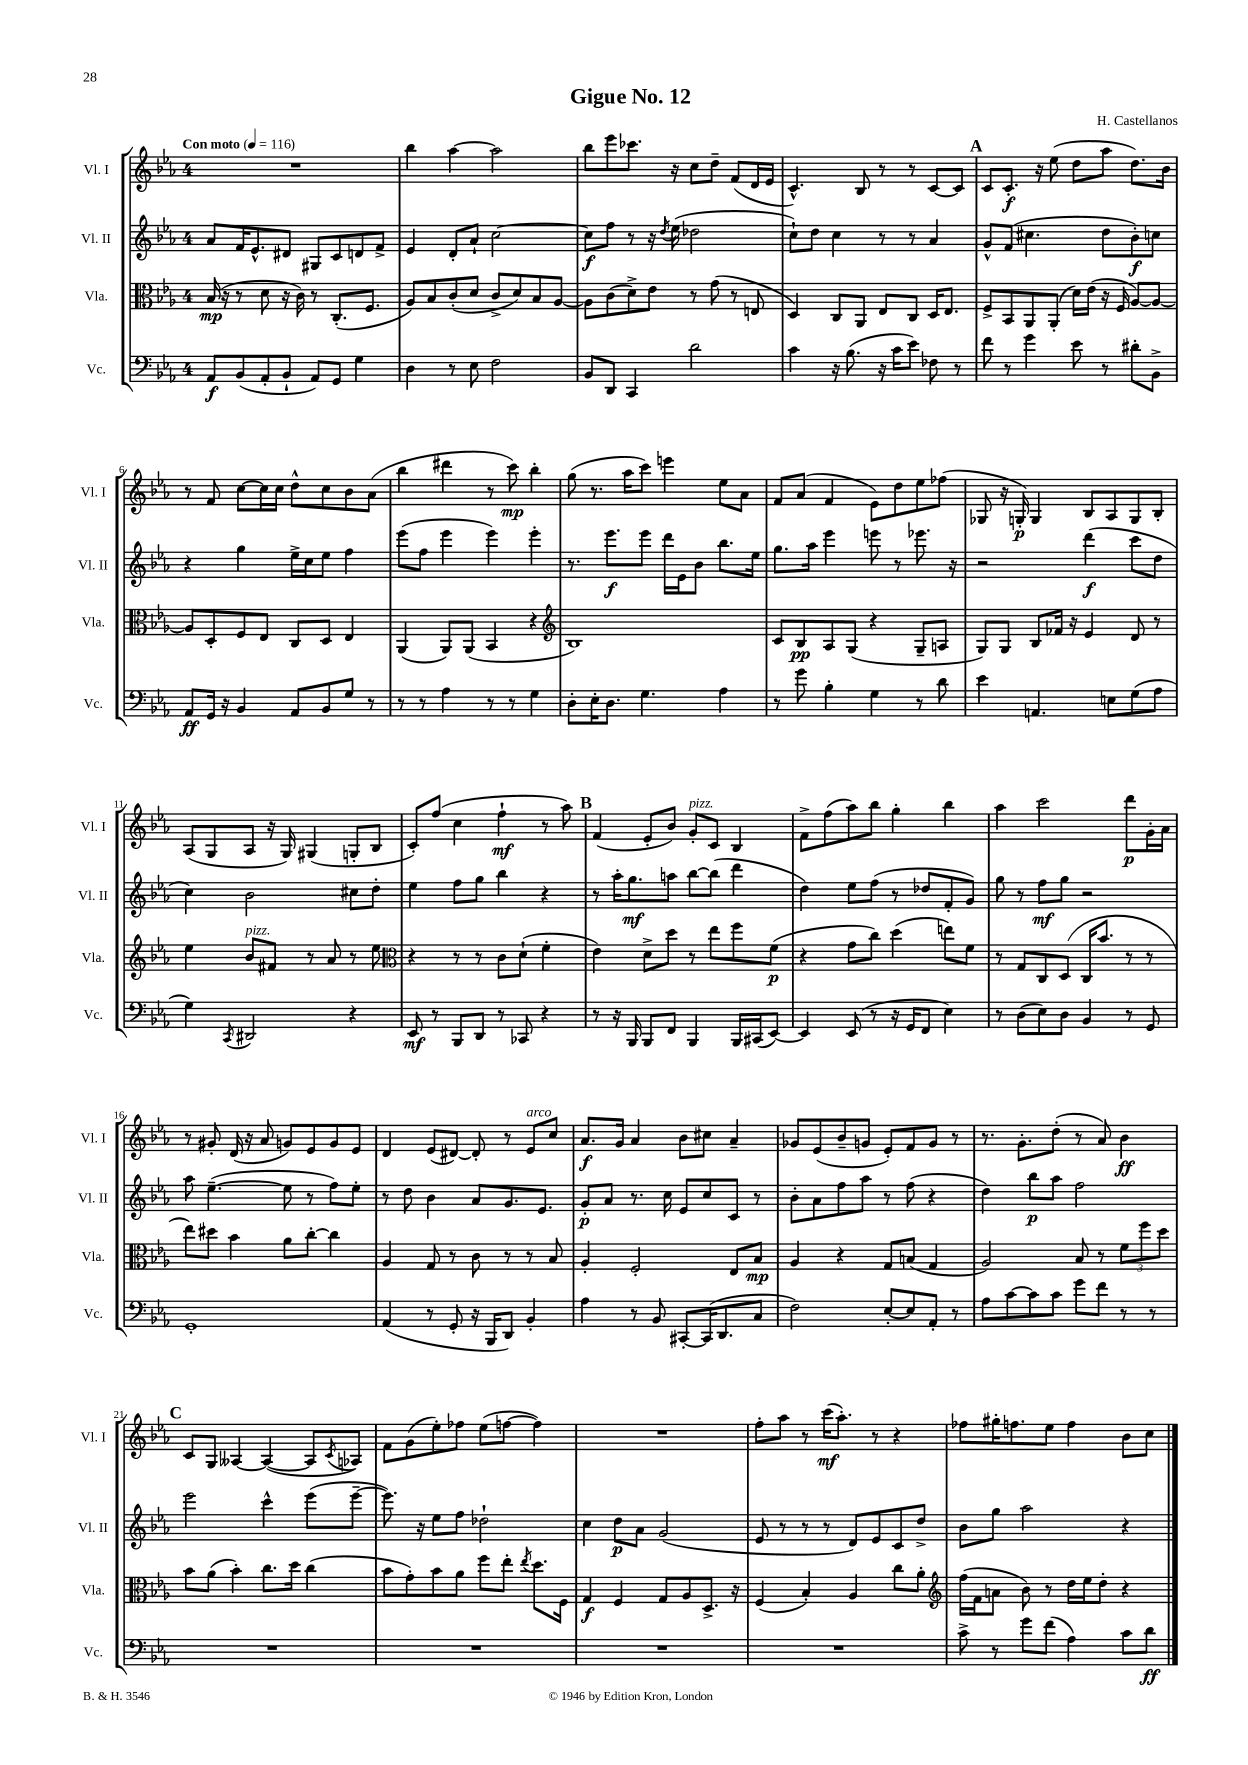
\header { title = "Gigue No. 12" composer = "H. Castellanos" }
<<
\new StaffGroup <<
\new Staff = "s0" \with { instrumentName = "Vl. I" shortInstrumentName = "Vl. I" } {
    \clef treble \key ees \major \once \override Staff.TimeSignature.style = #'single-digit \time 4/4 \tempo "Con moto" 4 = 116
    R1 |
    bes''4 aes''4~ aes''2 |
    bes''8 ees'''8 ces'''8. r16 c''8 d''8-- f'8( d'16 ees'16 |
    c'4.-^) bes8 r8 r8 c'8~ c'8 |
    \mark \markup { \bold "A" } c'8 c'8.-.\f r16 ees''8( d''8 aes''8 d''8.) bes'16 |
    r8 f'8 c''8~ c''16 c''16 d''8-^ c''8 bes'8 aes'8( |
    bes''4 dis'''4 r8 c'''8\mp) bes''4-. |
    g''8( r8. aes''16 c'''8) e'''4 ees''8 aes'8 |
    f'8 aes'8( f'4 ees'8) d''8 ees''8 fes''8( |
    ges8 r16 g16-.\p) g4 bes8 aes8 g8 bes8-. |
    aes8( g8 aes8 r16 g16) gis4( g8-. bes8 |
    c'8-.) f''8( c''4 f''4-!\mf r8 aes''8) |
    \mark \markup { \bold "B" } f'4( ees'8-. bes'8) g'8-.^\markup { \italic "pizz." } c'8 bes4 |
    f'8-> f''8( aes''8) bes''8 g''4-. bes''4 |
    aes''4 c'''2 d'''8\p g'16-. aes'16 |
    r8 gis'8-. d'16( r16 aes'8 g'8) ees'8 g'8 ees'8 |
    d'4 ees'8( dis'8~) dis'8-. r8 ees'8^\markup { \italic "arco" } c''8 |
    aes'8.\f g'16 aes'4 bes'8 cis''8 aes'4-- |
    ges'8 ees'8( bes'8-- g'8 ees'8-.) f'8 g'8 r8 |
    r8. g'8.-. d''8-.( r8 aes'8) bes'4\ff |
    \mark \markup { \bold "C" } c'8 g8 aeses4~ aeses4~( aeses8 \acciaccatura { c'8 } aes8) |
    f'8 g'8( ees''8-.) fes''8 ees''8( f''8~ f''4) |
    R1 |
    f''8-. aes''8 r8 c'''16\mf( aes''8.-.) r8 r4 |
    fes''8 gis''16-. f''8. ees''8 f''4 bes'8 c''8 \bar "|." |
}
\new Staff = "s1" \with { instrumentName = "Vl. II" shortInstrumentName = "Vl. II" } {
    \clef treble \key ees \major \once \override Staff.TimeSignature.style = #'single-digit \time 4/4
    aes'8 f'16 ees'8.-^ dis'8 gis8 c'8 d'8 f'8-> |
    ees'4 d'8-. aes'8-! c''2~ |
    c''8\f f''8 r8 r16 \acciaccatura { d''8 } ees''16( des''2 |
    c''8-!) d''8 c''4 r8 r8 aes'4 |
    \mark \markup { \bold "A" } g'8-^ f'8( cis''4. d''8 bes'8-.\f) c''8 |
    r4 g''4 ees''16-> c''16 ees''8 f''4 |
    ees'''8( f''8 ees'''4 ees'''4) ees'''4-. |
    r8. ees'''8.\f ees'''8 d'''16 ees'16 bes'8 bes''8. ees''16 |
    g''8. aes''16 ees'''4 e'''8 r8 ees'''8. r16 |
    r2 d'''4\f( c'''8 d''8 |
    c''4) bes'2 cis''8 d''8-. |
    ees''4 f''8 g''8 bes''4 r4 |
    \mark \markup { \bold "B" } r8 aes''16-. g''8.\mf a''8 bes''8~ bes''8( d'''4 |
    d''4) ees''8 f''8( r8 des''8 f'8-. g'8) |
    g''8 r8 f''8\mf g''8 r2 |
    aes''8 ees''4.~--( ees''8 r8 f''8) ees''8-. |
    r8 d''8 bes'4 aes'8 g'8. ees'8. |
    g'8-.\p aes'8 r8. c''16 ees'8 c''8 c'8 r8 |
    bes'8-. aes'8 f''8 aes''8 r8 f''8( r4 |
    d''4) bes''8\p aes''8 f''2 |
    \mark \markup { \bold "C" } ees'''2 c'''4-^ ees'''8( ees'''8~-- |
    ees'''8.) r16 ees''8 f''8 des''2-! |
    c''4 d''8\p aes'8 g'2( |
    ees'8 r8 r8 r8 d'8) ees'8 c'8 d''8-> |
    bes'8 g''8 aes''2 r4 \bar "|." |
}
\new Staff = "s2" \with { instrumentName = "Vla." shortInstrumentName = "Vla." } {
    \clef alto \key ees \major \once \override Staff.TimeSignature.style = #'single-digit \time 4/4
    bes16\mp( r16 r8 d'8 r16 c'16) r8 c8.-.( f8. |
    aes8) bes8 c'8-.( d'8 c'8-> d'8) bes8 aes8~ |
    aes8 c'8( d'8->) ees'8 r8 g'8( r8 e8 |
    d4) c8 aes,8 ees8 c8 d16 ees8. |
    \mark \markup { \bold "A" } f8-> bes,8 aes,8 aes,8-.( d'16) ees'16( r16 f16 aes8~) aes8~ |
    aes8 d8-. f8 ees8 c8 d8 ees4 |
    aes,4( aes,8) aes,8( bes,4 r4 |
    \clef treble bes1) |
    c'8 bes8\pp aes8 g8( r4 g8-- a8 |
    g8) g8 bes8 fes'16 r16 ees'4 d'8 r8 |
    ees''4 bes'8^\markup { \italic "pizz." } fis'8 r8 aes'8 r8 ees''8 |
    \clef alto r4 r8 r8 c'8 d'8-!( f'4-. |
    \mark \markup { \bold "B" } ees'4) d'8-> d''8 r8 ees''8 f''8 f'8\p( |
    r4 g'8 c''8) d''4( e''8) f'8 |
    r8 g8 c8 d8( c16 bes'8. r8 r8 |
    ees''8) dis''8 bes'4 aes'8 c''8~-. c''4 |
    aes4 g8 r8 c'8 r8 r8 bes8 |
    aes4-. f2-. ees8 bes8\mp |
    aes4 r4 g8 b8( g4 |
    aes2) bes8 r8 \tuplet 3/2 { f'8 f''8 d''8 } |
    \mark \markup { \bold "C" } bes'8 aes'8( bes'4-.) c''8. d''16 c''4( |
    bes'8 g'8-.) bes'8 aes'8 f''8 ees''8-. \acciaccatura { ees''8 } d''8. f16 |
    g4\f f4 g8 aes8 d8.-> r16 |
    f4( bes4-.) aes4 c''8 aes'8-. |
    \clef treble f''16( f'16 a'8 bes'8) r8 d''16 ees''16 d''8-. r4 \bar "|." |
}
\new Staff = "s3" \with { instrumentName = "Vc." shortInstrumentName = "Vc." } {
    \clef bass \key ees \major \once \override Staff.TimeSignature.style = #'single-digit \time 4/4
    aes,8\f bes,8( aes,8-. bes,8-! aes,8) g,8 g4 |
    d4 r8 ees8 f2 |
    bes,8 d,8 c,4 d'2 |
    c'4 r16 bes8.( r16 c'16 ees'8) fes8 r8 |
    \mark \markup { \bold "A" } f'8 r8 g'4 ees'8 r8 dis'8-. bes,8-> |
    aes,8\ff g,16 r16 bes,4 aes,8 bes,8 g8 r8 |
    r8 r8 aes4 r8 r8 g4 |
    d8-. ees16-. d8. g4. aes4 |
    r8 g'8 bes4-. g4 r8 d'8 |
    ees'4 a,4. e8 g8( aes8 |
    g4) \acciaccatura { c,8 } dis,2 r4 |
    ees,8\mf r8 bes,,8 d,8 r8 ces,8 r4 |
    \mark \markup { \bold "B" } r8 r16 bes,,16 bes,,8 f,8 bes,,4 bes,,16 cis,16( ees,8~) |
    ees,4 ees,8( r8 r16 g,16 f,8 ees4) |
    r8 d8( ees8) d8 bes,4 r8 g,8 |
    g,1-. |
    aes,4( r8 g,8-. r16 bes,,16 d,8) bes,4-. |
    aes4 r8 bes,8 cis,8~-. cis,16( d,8. c8 |
    f2) ees8~-. ees8 aes,8-. r8 |
    aes8 c'8~ c'8 c'8 g'8 f'8 r8 r8 |
    \mark \markup { \bold "C" } R1 |
    R1 |
    R1 |
    R1 |
    c'8-> r8 g'8 f'8( aes4) c'8 d'8\ff \bar "|." |
}
>>
>>
